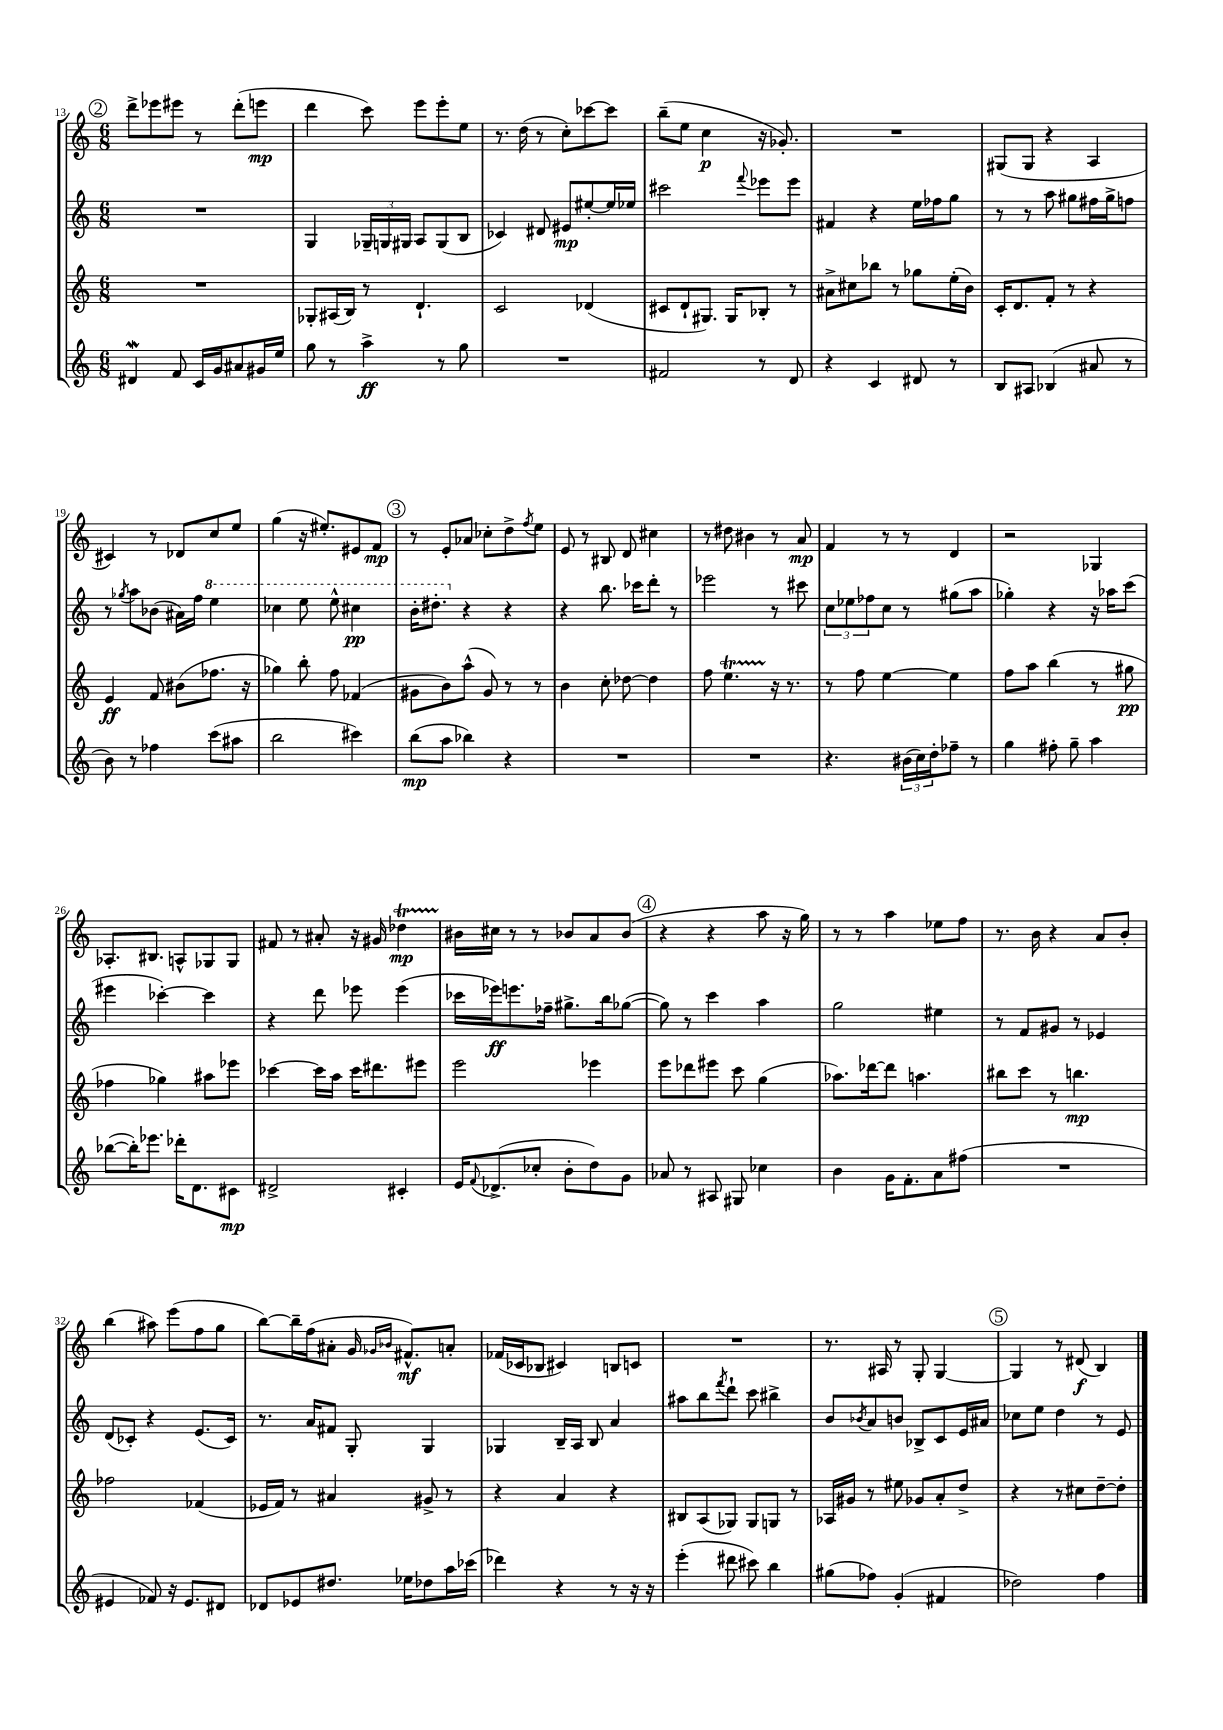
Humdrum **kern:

**kern	**kern	**kern	**kern
*staff4	*staff3	*staff2	*staff1
*clefG2	*clefG2	*clefG2	*clefG2
*k[]	*k[]	*k[]	*k[]
*M6/8	*M6/8	*M6/8	*M6/8
4d#	2.r	2.r	8ddd^
.	.	.	8eee-
8f	.	.	8eee#
16c	.	.	8r
16g	.	.	.
8a#	.	.	(8ddd'
16g#	.	.	8eee
16ee	.	.	.
=	=	=	=
8gg	8G-'	4G	4ddd
8r	(16A#	.	.
.	16B)	.	.
4aa^	8r	24G-~	8ccc)
.	.	24G	.
.	.	24G#	.
.	4.d`	8A	8eee
8r	.	(8G#	8eee'
8gg	.	8B	8ee
=	=	=	=
2.r	2c	4c-)	8.r
.	.	.	(16dd
.	.	8d#	8r
.	.	8e#	8cc')
.	(4d-	[8ee#'	[8ccc-
.	.	16ee#]	8ccc-]
.	.	16ee-	.
=	=	=	=
2f#	8c#	2ccc#	(8bb~
.	8d`	.	8ee
.	8.G#)	.	4cc
.	16G#	.	.
.	.	8qqfff	.
8r	8B-'	8eee-	16r
.	.	.	8.g-')
8d	8r	8eee-	.
=	=	=	=
4r	8a#^	4f#	2.r
.	8cc#	.	.
4c	8bb-	4r	.
.	8r	.	.
8d#	8gg-	16ee	.
.	.	16ff-	.
8r	(16ee'	8gg	.
.	16b)	.	.
=	=	=	=
8B	16c'	8r	(8G#
.	8.d	.	.
8A#	.	8r	8G#
(4B-	8f'	8aa	4r
.	8r	8gg#	.
8a#	4r	16ff#	4A
.	.	16gg#^	.
8r	.	8ff	.
=	=	=	=
8b)	4e	8r	4c#)
.	.	8qgg-	.
8r	.	8aa	.
4ff-	8f	(8b-	8r
.	(8b#	16a#)	8d-
.	.	16ff	.
(8ccc	8.ff-	4eee	8cc
8aa#	.	.	8ee
.	16r	.	.
=	=	=	=
2bb	4gg-)	4ccc-	(4gg
.	8bb'	8eee	16r
.	.	.	8.ee#')
.	8ff	8eee^^	.
4ccc#)	(4f-	4ccc#	8e#
.	.	.	8f
=	=	=	=
(8bb	8g#	16bb'	8r
.	.	8.ddd#'	.
8aa	8b)	.	8e'
4bb-)	(8aa^^	4r	8a-
.	8g#)	.	8cc-'
4r	8r	4r	8dd^
.	.	.	8qff
.	8r	.	8ee
=	=	=	=
2.r	4b	4r	8e
.	.	.	8r
.	8cc'	8.bb	8B#
.	[8dd-	.	8d
.	.	16ccc-	.
.	4dd-]	8ddd'	4cc#
.	.	8r	.
=	=	=	=
2.r	8ff	2eee-	8r
.	4.ee	.	8dd#
.	.	.	4b#
.	16r	8r	8r
.	8.r	.	.
.	.	8ccc#	8a
=	=	=	=
4.r	8r	12cc	4f
.	.	12ee-	.
.	8ff	.	.
.	.	12ff-	.
.	[4ee	8cc	8r
(24b#	.	8r	8r
24cc)	.	.	.
24dd'	.	.	.
8ff-~	4ee]	(8gg#	4d
8r	.	8aa	.
=	=	=	=
4gg	8ff	4gg-')	2r
.	8aa	.	.
8ff#'	(4bb	4r	.
8gg~	.	.	.
4aa	8r	16r	4G-
.	.	16aa-	.
.	8gg#	(8ccc	.
=	=	=	=
([8bb-	4ff-	4eee#	8.A-'
16bb-'])	.	.	.
8.eee-	.	.	8.B#
.	4gg-)	[4ccc-')	.
16ddd-'	.	.	8A^^
8.d	.	.	.
.	8aa#	4ccc-]	8G-
8c#	8eee-	.	8G-
=	=	=	=
2d#^	[4ccc-	4r	8f#
.	.	.	8r
.	16ccc-]	8ddd	8a#'
.	16aa	.	.
.	16ccc-	8eee-	16r
.	8.ddd#	.	16g#
4c#'	.	(4eee-	4dd-
.	8eee#	.	.
=	=	=	=
16e	2eee	16ccc-	16b#
8qqf	.	.	.
(8.d-^	.	16eee-)	16cc#
.	.	8.eee	8r
8cc-'	.	.	8r
.	.	16ff-~	.
8b'	.	8.gg#^	8b-
8dd)	4eee-	.	8a
.	.	16bb	.
8g	.	([8gg-	(8b-
=	=	=	=
8a-	8eee	8gg-])	4r
8r	8ddd-	8r	.
8A#	8eee#	4ccc	4r
8G#	8ccc	.	.
4cc-	(4gg	4aa	8aa
.	.	.	16r
.	.	.	16gg)
=	=	=	=
4b	8.aa-)	2gg	8r
.	.	.	8r
.	[16ddd-	.	.
16g	8ddd-]	.	4aa
8.f'	.	.	.
.	4.aa	.	.
8a	.	4ee#	8ee-
(8ff#	.	.	8ff
=	=	=	=
2.r	8bb#	8r	8.r
.	8ccc	8f	.
.	.	.	16b
.	8r	8g#	4r
.	4.bb	8r	.
.	.	4e-	8a
.	.	.	8b'
=	=	=	=
4e#	2ff-	(8d	(4bb
.	.	8c-')	.
8f-)	.	4r	8aa#)
16r	.	.	(8eee
8.e#	.	.	.
.	(4f-	(8.e	8ff
8d#	.	.	8gg
.	.	16c-)	.
=	=	=	=
8d-	16e-	8.r	[8bb)
.	16f)	.	.
8e-	8r	.	16bb~]
.	.	16a	(16ff
8.dd#	4a#	8f#	8a#'
.	.	8G'	16g
.	.	.	16qqg-
.	.	.	16qqb-
16ee-	.	.	8.f#^^)
8dd-	8g#^	4G	.
16aa	8r	.	8a'
(16ccc-	.	.	.
=	=	=	=
4ddd-)	4r	4G-	(16f-
.	.	.	16c-
.	.	.	8B-
4r	4a	16B~	4c#)
.	.	16A	.
.	.	8B	.
8r	4r	4a	8B
16r	.	.	8c
16r	.	.	.
=	=	=	=
(4eee'	8B#	8aa#	2.r
.	(8A	8bb	.
.	.	8qfff	.
8ddd#	8G-)	8ddd`	.
8ccc#)	8G-	8ccc	.
4bb	8G	4bb#^	.
.	8r	.	.
=	=	=	=
(8gg#	16A-	8b	8.r
.	16g#	.	.
.	.	8qb-	.
8ff-)	8r	8a	.
.	.	.	16A#
(4g'	8ee#	8b	8r
.	8g-	8B-^	8G'
4f#	8a'	8c	[4G
.	8dd^	16e	.
.	.	16a#	.
=	=	=	=
2dd-)	4r	8cc-	4G]
.	.	8ee	.
.	8r	4dd	8r
.	8cc#	.	(8d#
4ff	[8dd~	8r	4B)
.	8dd']	8e	.
==	==	==	==
*-	*-	*-	*-
